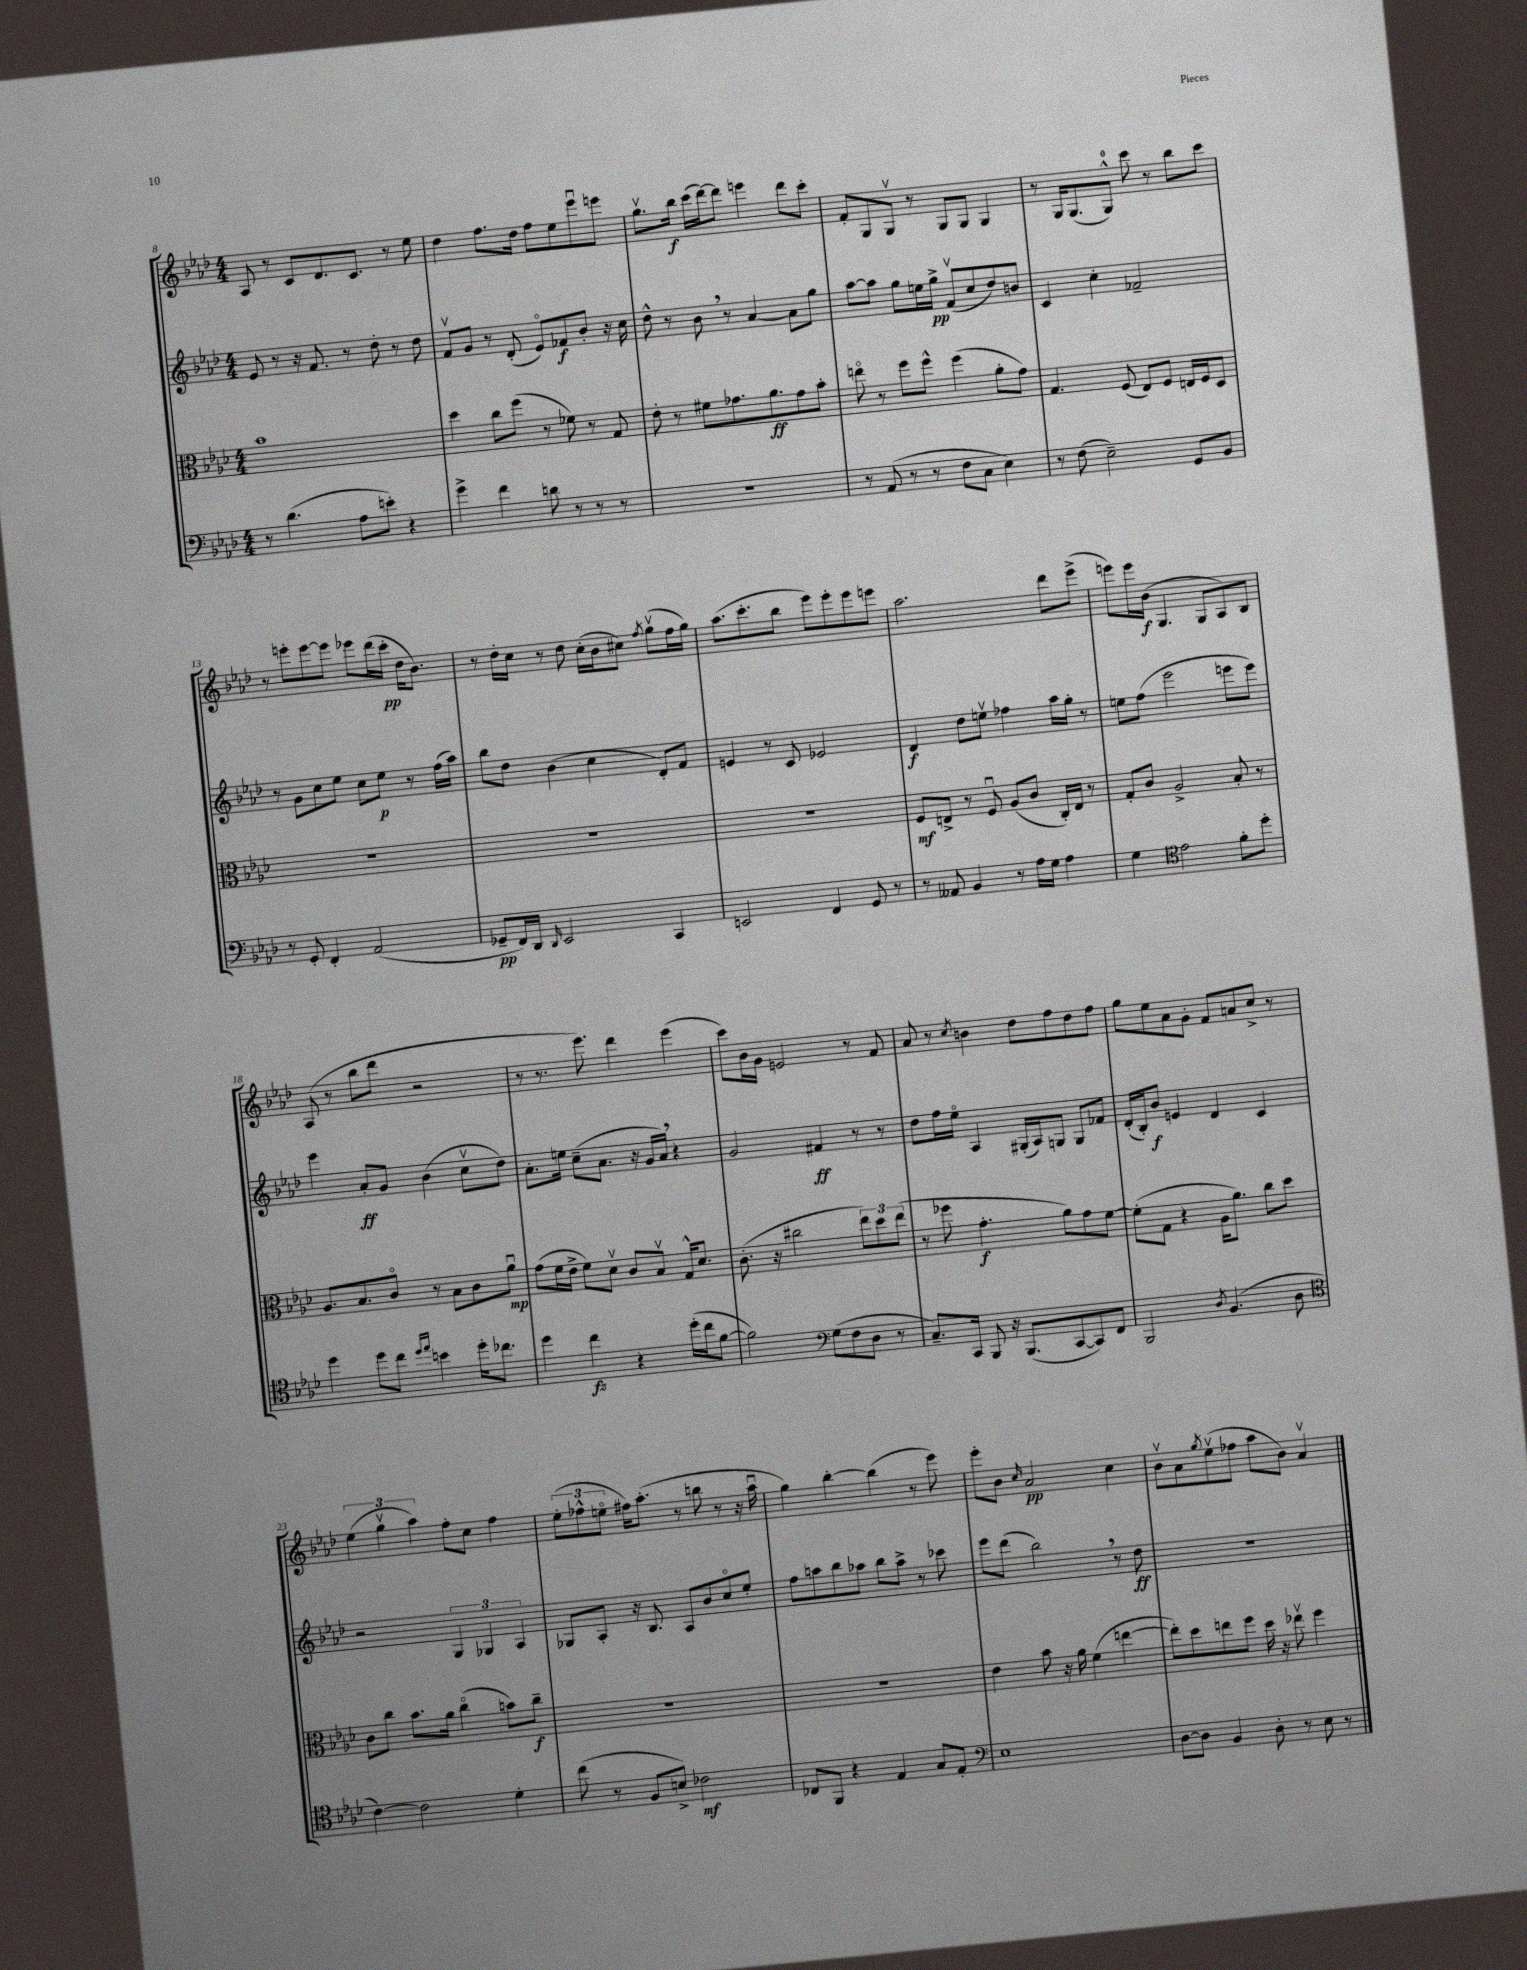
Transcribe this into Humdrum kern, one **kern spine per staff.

**kern	**kern	**kern	**kern
*staff4	*staff3	*staff2	*staff1
*clefF4	*clefC3	*clefG2	*clefG2
*k[b-e-a-d-]	*k[b-e-a-d-]	*k[b-e-a-d-]	*k[b-e-a-d-]
*M4/4	*M4/4	*M4/4	*M4/4
8r	1b-	8e-/	8A-/
(4.d-\	.	8r	8r
.	.	16r	8c/L
.	.	8.f/	.
.	.	.	8.d-/
8A-\L	.	8r	.
.	.	.	8.c/J
8e'\J)	.	8dd-'\	.
4r	.	8r	8r
.	.	8dd-\	8ee-\
=	=	=	=
4g^\	4dd-\	8fv/L	4dd-\
.	.	8g/J	.
4f\	8cc\L	8r	8.ff\L
.	(8ff\J	(8d-'/	.
.	.	.	16dd-\Jk
8d\	8r	8e-o/L)	8ff\L
8r	8f-\)	8f-/	8ee-\
8r	8r	8b-'/J	8eee-u\
8r	8G/	16r	8eee\J
.	.	16cc\	.
=	=	=	=
1r	8e-'\	8dd-^^\	8.ggv\L
.	8r	8r	.
.	.	.	16bb-\Jk
.	8f#\L	8b-\	(16ccc\LL
.	.	.	[16ddd-\J)
.	8.g-\	8r	8ddd-\]J
.	.	[4a-/	4eee\
.	8.a-\	.	.
.	8g-\	8a-\]L	8ddd-\L
.	8b-'\J	8gg\J	8ccc'\J
=	=	=	=
8r	8eeo\	[8aa-\L	8f'/L
(8AA-/	8r	8aa-\]J	8G/
8r	8ff\L	8gg\L	8Gv/J
8r	8ff^^\J	16ee\L	8r
.	.	16gg^\JJ	.
8F\L	(4ff\	(8fv/L	8G/L
8C\J	.	8cc/	8G/J
4E-\)	8a-'\L	8dd-/)	4G/
.	8g\J)	8b/J	.
=	=	=	=
8r	4.G/	4c/	8r
(8F\	.	.	16G/LK
.	.	.	(8.G/
2E-~\)	.	4cc'\	.
.	(8F/	.	8G^^/J)
.	8E-/L)	2f-~/	8ccc\
.	8F/J	.	8r
8GG/L	16E/LL	.	8bb-\L
.	16F/J	.	.
8BB-/J	8D-/J	.	8ccc\J
=	=	=	=
8r	1r	8r	8r
8GG'/	.	8g\L	8eee'\L
4FF'/	.	8cc\	[8eee\
.	.	8ee-\J	8eee\]J
(2AA-/	.	8cc\L	8eee-\L
.	.	8ee-\J	(16ddd-\L
.	.	.	16ccc'\JJ
.	.	8r	16dd-\LK
.	.	.	8.b-\J)
.	.	(16ff\LL	.
.	.	16aa-\JJ)	.
=	=	=	=
8GG-~/L	1r	8bb-\L	8r
16FF/L)	.	8dd-\J	16dd-'\LL
16DD-/JJ	.	.	16cc\JJ
16qqDD-/	.	.	.
2EE-/	.	(4b-\	8r
.	.	.	8dd-\
.	.	4cc\	(16cc'\LL
.	.	.	16b-\J
.	.	.	8cc#\J)
.	.	.	8qff/
4CC/	.	8d-'/L)	(8ggv\L
.	.	8f/J	16ff\L
.	.	.	16gg\JJ)
=	=	=	=
2EE/	1r	4e/	(8.aa-\L
.	.	.	8.ccc'\
.	.	8r	.
.	.	8c/	8bb-\J
4FF/	.	2e-/	8eee-\L)
.	.	.	8eee-'\
8GG/	.	.	8eee-\
8r	.	.	8eee\J
=	=	=	=
8r	8F/L	4d-/	2.aa-\
8AA--/	8E^/J	.	.
4BB-/	8r	8dd-\L	.
.	8Fu/	8eev\J	.
8r	(8A-/L	4ff-\	.
16A-\LL	8c/J	.	.
16G\JJ	.	.	.
4A-\	16C'/LL)	16aa-\LL	8ddd-\L
.	16E/JJ	16gg'\JJ	.
.	8r	8r	(8eee-^\J
=	=	=	=
4G\	8G'/L	8ee\L	8eee\L)
.	8c/J	(8ff\J	16eee\L
.	.	.	(16b-\JJ
*clefC4	*	*	*
2e-\	2A-^/	2eee-\	4.G/
.	.	.	8G/L
8f'\L	8B-'/	8eee\L	8A-/)
8dd-'\J	8r	8eee\J)	8B-/J
=	=	=	=
4dd-\	8.A-/L	4eee-\	(8A-/
.	.	.	8r
.	8.B-/	.	.
8dd-\L	.	8a-'/L	8bb-\L
8cc\J	8co/J	8g/J	8ddd-\J
16qqdd-/LL	.	.	.
16qqee-/JJ	.	.	.
4b\	8r	(4b-\	2r
.	8B-\L	.	.
16dd-'\LK	8c\	8ccv\L	.
8.cc-\J	.	.	.
.	8a-u\J	8dd-\J)	.
=	=	=	=
4dd-\	(8g\L	8.a-'\L	8r
.	16f\L	.	8.r
.	16e-^\JJ	16ee\Jk	.
4cc\	8f\L)	(8cc~\L	.
.	.	.	8.eee-\)
.	8d-v\J	8.a-\J	.
4r	8c/L	.	4ddd-\
.	.	16r	.
.	8B-v/J	16g/LL	.
.	.	16a-/JJ)	.
(16dd-'\LL	16G^^/LK	4r	(4eee-\
16cc\J	8.d-/J	.	.
[8f\J	.	.	.
=	=	=	=
2f\])	(8.c'\	2g/	8ccc\L)
.	.	.	16b-\L
.	16r	.	16g\JJ
.	2cc#\	.	2e/
*clefF4	*	*	*
(8G\L	.	4f#/	.
8F\	.	.	.
8D-\J	12ee-\L)	8r	8r
.	12dd-\	.	.
8r	.	8r	8f/
.	(12ee-\J	.	.
=	=	=	=
8.C~/L)	8r	8dd-\L	8a-/
.	8ff-\	16ff\L	8r
16CC/Jk	.	16ee-o\JJ	.
.	.	.	8qcc/
8BBB-/	4.g'\	4A-/	4b\
16r	.	.	.
(8.BBB-/L	.	.	.
.	.	(16G#'/LL	8dd-\L
.	.	16A-/J)	.
[8CC/	8a-\L)	8G/J	8ff\
8CC/])	8g\	8G/L	8dd-\
8FF/J	[8f\J	8f-/J	8ff\J
=	=	=	=
2BBB-/	(8f'\]L	(16d-'/LL	8gg\L
.	.	16B-'/J)	.
.	8G\J	8b-/J	8ee-\
.	4r	4e/	8a-\
.	.	.	8g'\J
8qD-/	.	.	.
(4.BB-/	16A-\LK	4d-/	8f/L
.	8.a-\J)	.	.
.	.	.	8a/
.	8cc\L	4c/	8cc^/J
8D-\	8dd-\J	.	8r
=	=	=	=
*clefC4	*	*	*
[4c\)	8c\L	2r	(6ee-\
.	8cc\J	.	.
.	.	.	6ggv\
2c\]	8.b-\L	.	.
.	.	.	6aa-\)
.	16a-\Jk	.	.
.	(4cco\	6G/	8ff'\L
.	.	.	8cc\J
.	.	6G-/	.
4d-'\	8b\L)	.	4ff\
.	.	6A-/	.
.	8cc~\J	.	.
=	=	=	=
(8cc\	1r	8G-/L	(12ee-'\L
.	.	.	12ff-^^\
8r	.	8A-'/J	.
.	.	.	12eeo\J
8F/L	.	16r	16ff#\LK)
.	.	8.B-/	(8.aa-'\J
8B^/J)	.	.	.
2c-\	.	8A-/L	8r
.	.	8b-/	8bb\
.	.	8cco/	8r
.	.	8ee-'/J	16r
.	.	.	16aa-u\
=	=	=	=
8C-/L	1r	8ff\L	4gg\)
8FF/J	.	8aa\	.
4r	.	8bb-\	[4bb-'\
.	.	8aa-\J	.
4E-/	.	8bb-\L	(4bb-\]
.	.	8aa-^\J	.
8G/L	.	8r	8r
8E-'/J	.	8ccc-\	8eee-\)
=	=	=	=
*clefF4	*	*	*
1E-	4e-\	8eee-\L	8eee-'\L
.	.	(8ddd-\J	8b-\J
.	.	.	16qqcc/
.	8b-\	2bb-\)	2a-/
.	16r	.	.
.	16a-\	.	.
.	(4f\	.	.
.	[4ee\	8r	4cc\
.	.	8dd-\	.
=	=	=	=
[8D-\L	8ee'\]L)	1r	8b-v\L
8D-\]J	8dd-\	.	8a-\
.	.	.	8qgg/
4BB-/	8ee\	.	(8ee-v\
.	8ff\J	.	8ff-\J
8D-'\	16dd-\	.	8aa-\L
.	16r	.	.
8r	8ee-v\	.	8b-\J)
8E-\	4ff\	.	4a-v/
8r	.	.	.
==	==	==	==
*-	*-	*-	*-
